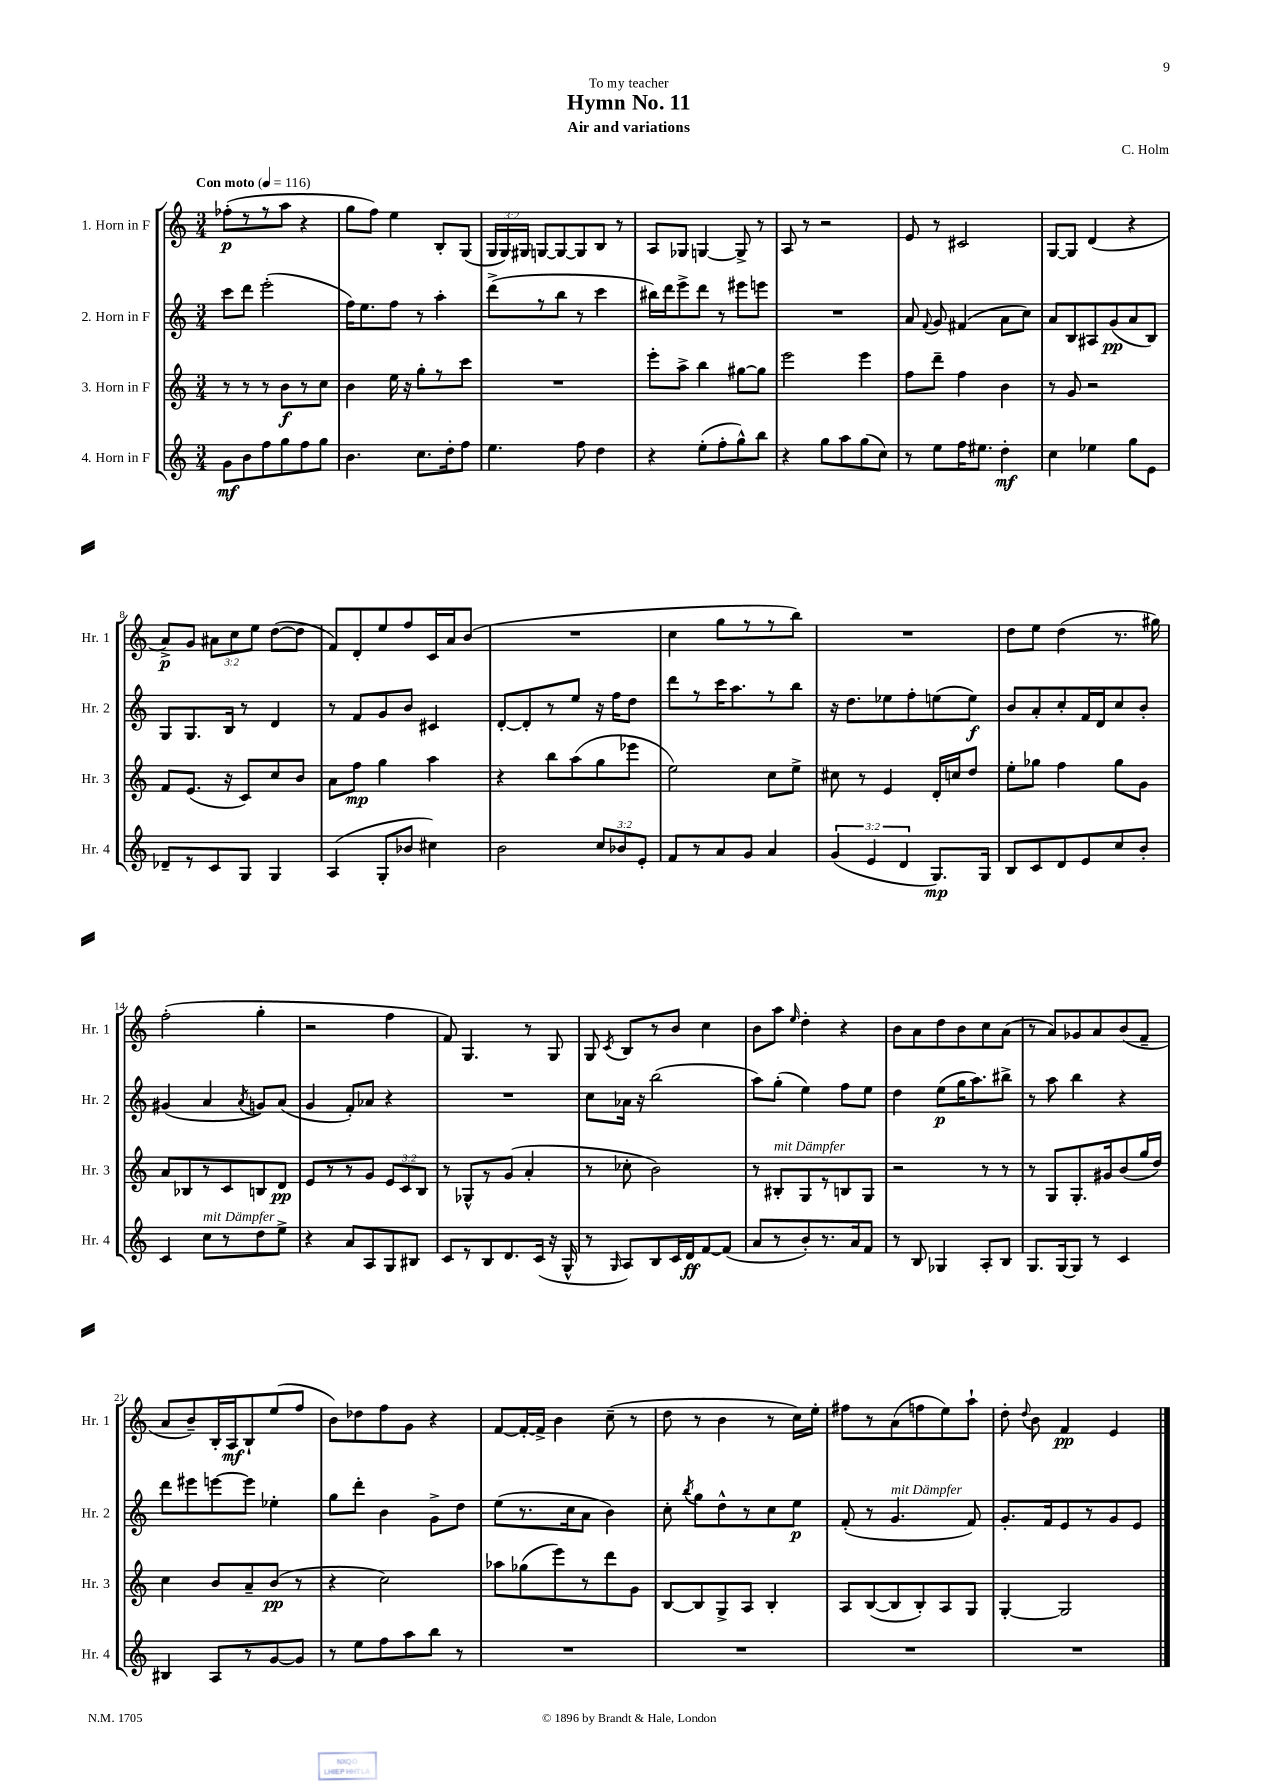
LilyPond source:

\header { title = "Hymn No. 11" composer = "C. Holm" subtitle = "Air and variations" dedication = "To my teacher" }
<<
\new StaffGroup <<
\new Staff = "s0" \with { instrumentName = "1. Horn in F" shortInstrumentName = "Hr. 1" } {
    \clef treble \key c \major \numericTimeSignature \time 3/4 \override Staff.TupletNumber.text = #tuplet-number::calc-fraction-text \tempo "Con moto" 4 = 116
    \autoBeamOff fes''8[-.\p( r8 r8 a''8] r4 |
    g''8[ f''8]) e''4 b8[-. g8]( |
    \tuplet 3/2 { g16[ g16) gis16] } g8[~ g8~ g8 b8] r8 |
    a8[ ges8] g4~ g8-> r8 |
    a8 r8 r2 |
    e'8 r8 cis'2 |
    g8[~ g8] d'4( r4 |
    a'8[->\p) g'8] \tuplet 3/2 { ais'8[ c''8 e''8] } d''8[~( d''8] |
    f'8[) d'8-. e''8 f''8 c'16 a'16 b'8]( |
    R2. |
    c''4 g''8[ r8 r8 b''8]) |
    R2. |
    d''8[ e''8] d''4( r8. gis''16) |
    f''2-.( g''4-. |
    r2 f''4 |
    f'8) g4. r8 g8 |
    g8 \acciaccatura { c'8 } b8[ r8 b'8] c''4 |
    b'8[ a''8] \grace { e''16 } d''4-. r4 |
    b'8[ a'8 d''8 b'8 c''8 a'8]( |
    r8 a'8[) ges'8 a'8 b'8( f'8]-- |
    a'8[ b'8--) b16-. a16\mf b8-! e''8( f''8] |
    b'8[) des''8 f''8 g'8] r4 |
    f'8[~ f'16~-. f'16]-> b'4 c''8--( r8 |
    d''8 r8 b'4 r8 c''16[) e''16]-. |
    fis''8[ r8 a'8( f''8 e''8) a''8]-! |
    d''8-. \appoggiatura { d''8 } b'8 f'4\pp e'4 \bar "|." |
}
\new Staff = "s1" \with { instrumentName = "2. Horn in F" shortInstrumentName = "Hr. 2" } {
    \clef treble \key c \major \numericTimeSignature \time 3/4
    \autoBeamOff c'''8[ d'''8] e'''2-.( |
    f''16[) e''8. f''8] r8 a''4-. |
    d'''8[->( r8 b''8] r8 c'''4 |
    bis''16[) d'''16 e'''8-> d'''8] r8 eis'''8[ e'''8] |
    R2. |
    a'8 \appoggiatura { f'8 } g'8 fis'4( a'8[ c''8]) |
    a'8[ b8 ais8 g'8\pp( a'8 b8]) |
    g8[ g8. b16] r8 d'4 |
    r8 f'8[ g'8 b'8] cis'4 |
    d'8[~-. d'8-. r8 e''8] r16 f''16[ d''8] |
    d'''8[ r8 c'''16 a''8. r8 b''8] |
    r16 d''8.[ ees''8 f''8-. e''8( e''8]\f) |
    b'8[ a'8-. c''8-. f'16 d'16 c''8 b'8]-. |
    gis'4( a'4 \acciaccatura { a'8 } g'8[) a'8]( |
    g'4 f'8[-.) aes'8] r4 |
    R2. |
    c''8[ aes'16] r16 b''2( |
    a''8[) g''8]-.( e''4) f''8[ e''8] |
    d''4 e''8[\p( g''16 a''8.) bis''8]-> |
    r8 a''8 b''4 r4 |
    d'''8[ eis'''8 e'''8~ e'''8] ees''4-. |
    g''8[ d'''8]-. b'4 g'8[-> d''8] |
    e''8[( r8. c''16 a'8] b'4) |
    c''8-. \acciaccatura { b''8 } g''8[ d''8-^ r8 c''8 e''8]\p |
    f'8-.( r8 g'4.^\markup { \italic "mit Dämpfer" } f'8) |
    g'8.[-. f'16 e'8 r8 g'8 e'8] \bar "|." |
}
\new Staff = "s2" \with { instrumentName = "3. Horn in F" shortInstrumentName = "Hr. 3" } {
    \clef treble \key c \major \numericTimeSignature \time 3/4 \override Staff.TupletNumber.text = #tuplet-number::calc-fraction-text
    \autoBeamOff r8 r8 r8 b'8[\f r8 c''8] |
    b'4 e''16 r16 g''8[-. r8 c'''8] |
    R2. |
    e'''8[-. a''8]-> b''4 gis''8[~ gis''8] |
    e'''2 e'''4 |
    f''8[ d'''8]-- f''4 b'4 |
    r8 g'8 r2 |
    f'8[ e'8.]( r16 c'8[) c''8 b'8] |
    a'8[ f''8]\mp g''4 a''4 |
    r4 b''8[ a''8( g''8 ees'''8] |
    e''2) c''8[ e''8]-> |
    cis''8 r8 e'4 d'16[-. c''16 d''8] |
    e''8[-. ges''8] f''4 ges''8[ g'8] |
    a'8[ bes8 r8 c'8 b8 d'8]\pp |
    e'8[ r8 r8 g'8] \tuplet 3/2 { e'8[ c'8 b8] } |
    r8 ges8[-^ r8 g'8]( a'4-. |
    r8 ces''8-. b'2) |
    r8 bis8[-.^\markup { \italic "mit Dämpfer" } g8 r8 b8 g8] |
    r2 r8 r8 |
    r8 g8[ g8.-. gis'16 b'8( g''16 d''16]) |
    c''4 b'8[ a'8-- b'8]\pp( r8 |
    r4 c''2) |
    aes''8[ ges''8( e'''8) r8 d'''8 g'8] |
    b8[~ b8 g8-> a8] b4-. |
    a8[ b8~( b8 b8-.) a8 g8] |
    g4~-. g2 \bar "|." |
}
\new Staff = "s3" \with { instrumentName = "4. Horn in F" shortInstrumentName = "Hr. 4" } {
    \clef treble \key c \major \numericTimeSignature \time 3/4 \override Staff.TupletNumber.text = #tuplet-number::calc-fraction-text
    \autoBeamOff g'8[\mf b'8 f''8 g''8 f''8 g''8] |
    b'4. c''8.[ d''16-. f''8] |
    e''4. f''8 d''4 |
    r4 e''8[-.( f''8-. g''8-^) b''8] |
    r4 g''8[ a''8 g''8( c''8]) |
    r8 e''8[ f''16 eis''8.] d''4-.\mf |
    c''4 ees''4 g''8[ e'8] |
    des'8[-- r8 c'8 g8] g4 |
    a4( g8[-. bes'8] cis''4) |
    b'2 \tuplet 3/2 { c''8[ bes'8 e'8]-. } |
    f'8[ r8 a'8 g'8] a'4 |
    \tuplet 3/2 { g'4( e'4 d'4 } g8.[\mp) g16] |
    b8[ c'8 d'8 e'8 c''8 b'8]-. |
    c'4 c''8[^\markup { \italic "mit Dämpfer" } r8 d''8 e''8]-> |
    r4 a'8[ a8 g8 bis8] |
    c'8[ r8 b8 d'8. c'16]( r16 g16-^ |
    r8 \grace { g16 } a8[) b8 c'16 d'16\ff f'8~ f'8]( |
    a'8[ r8 b'8-.) r8. a'16 f'8] |
    r8 b8 ges4 a8[-. b8] |
    g8.[ g16~ g8] r8 c'4 |
    bis4 a8[ r8 g'8~ g'8] |
    r8 e''8[ f''8 a''8 b''8] r8 |
    R2. |
    R2. |
    R2. |
    R2. \bar "|." |
}
>>
>>
